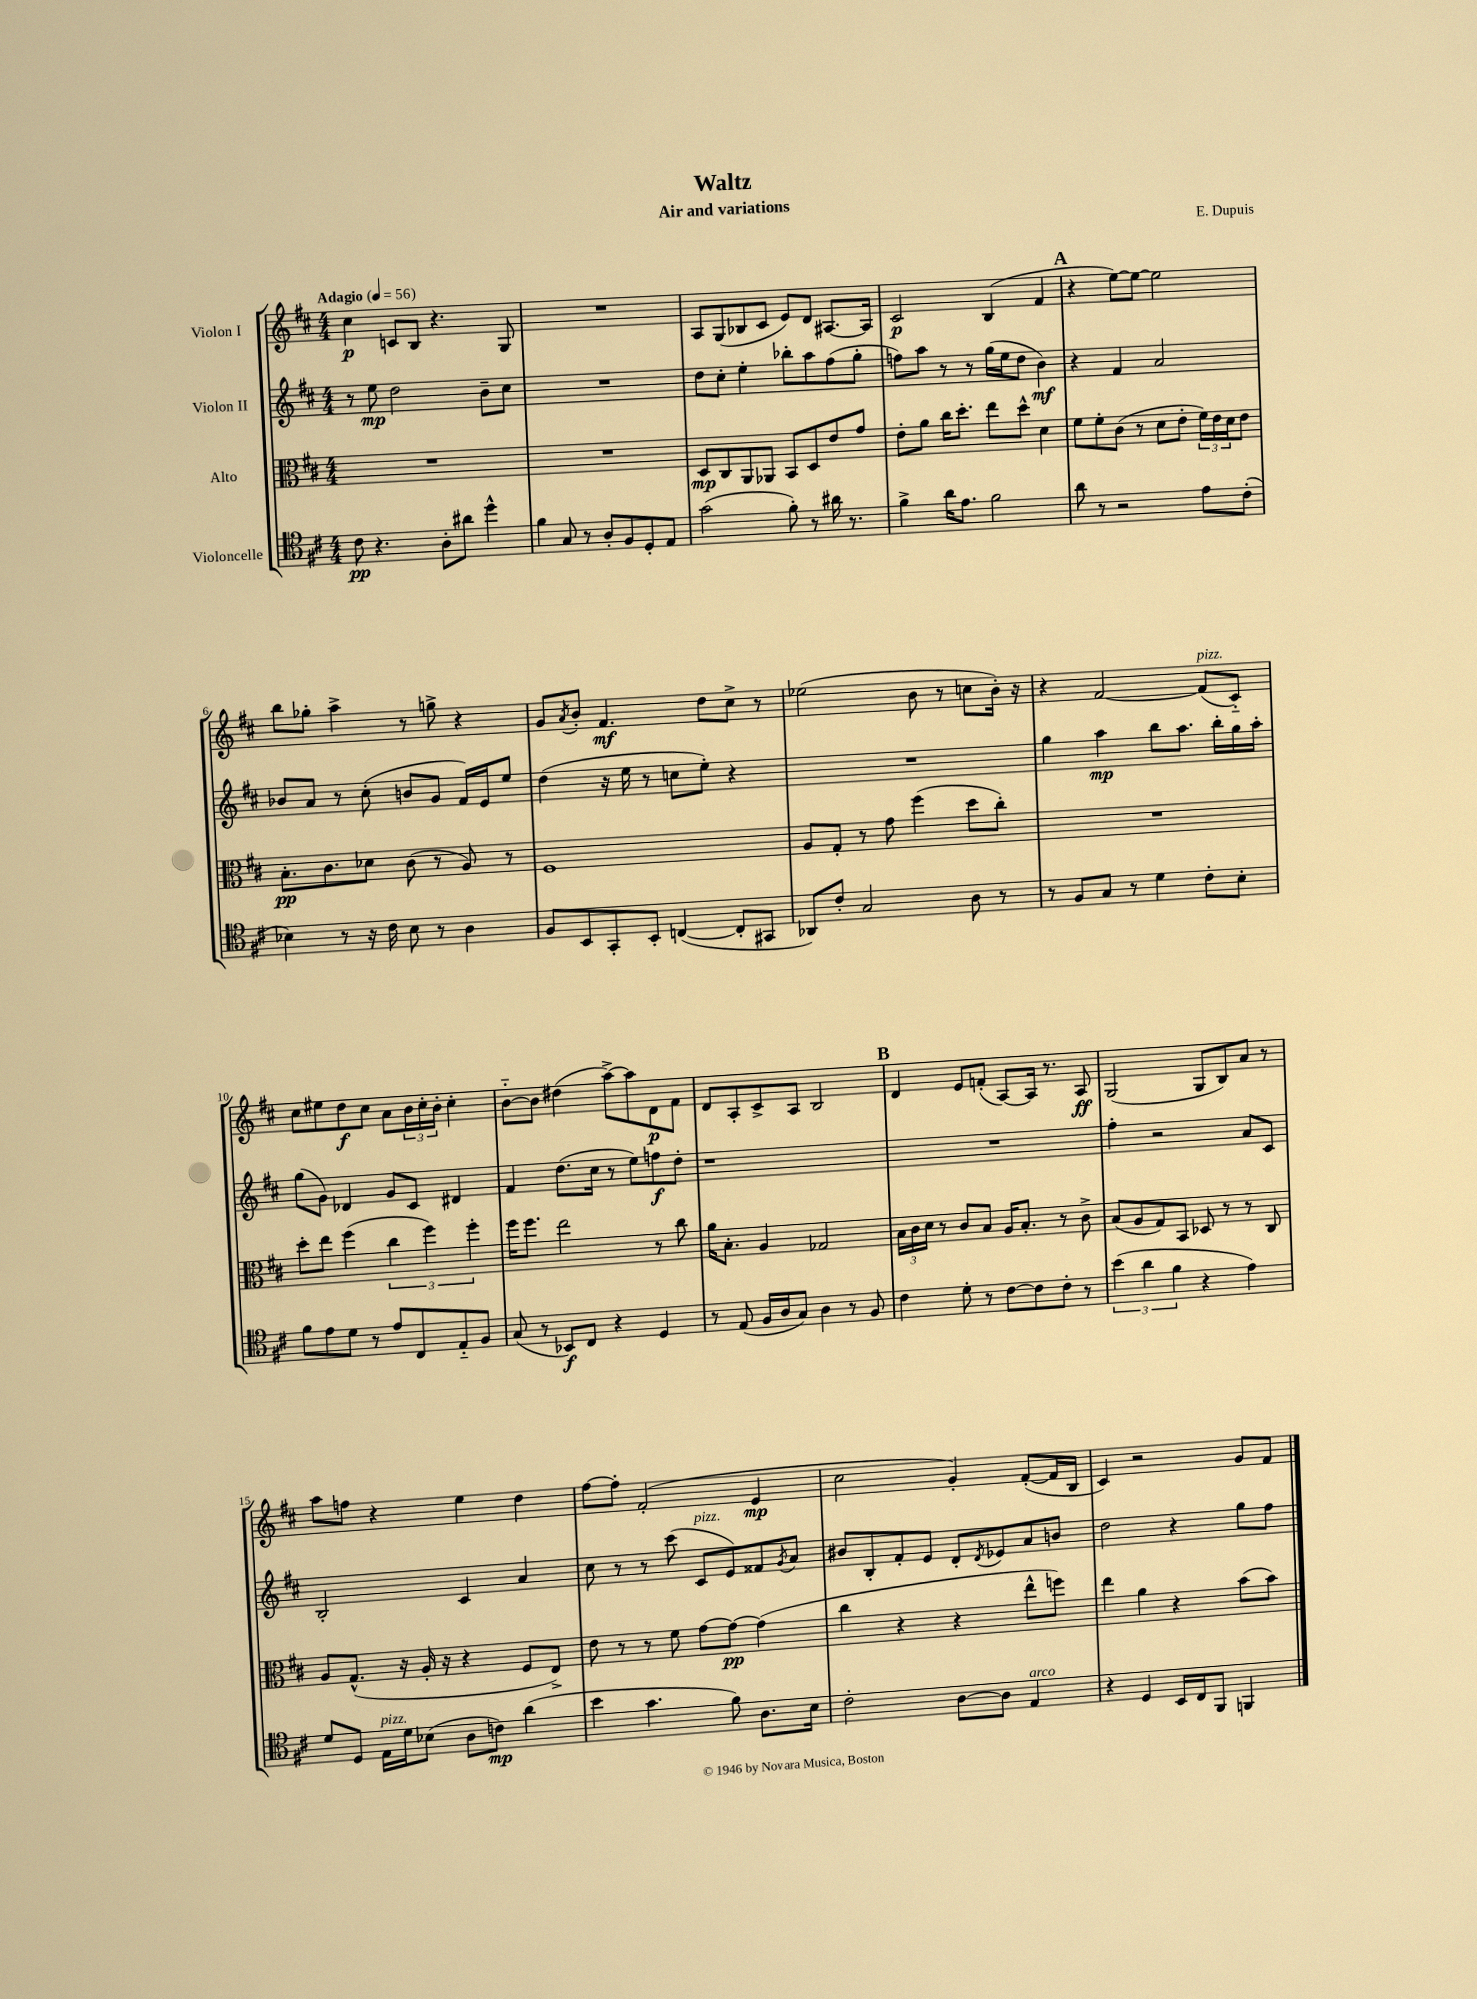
\header { title = "Waltz" composer = "E. Dupuis" subtitle = "Air and variations" }
<<
\new StaffGroup <<
\new Staff = "s0" \with { instrumentName = "Violon I" } {
    \clef treble \key d \major \numericTimeSignature \time 4/4 \tempo "Adagio" 4 = 56
    cis''4\p c'8 b8 r4. g8 |
    R1 |
    a8 g8( bes8 cis'8 e'8) d'8 ais8.~ ais16 |
    cis'2\p b4( fis'4 |
    \mark \markup { \bold "A" } r4 e''8~) e''8~ e''2 |
    b''8 ges''8-. a''4-> r8 g''8-> r4 |
    g'8 \acciaccatura { a'8 } b'8-. fis'4.\mf d''8 cis''8-> r8 |
    ees''2( b'8 r8 c''8 b'16-.) r16 |
    r4 fis'2~ fis'8^\markup { \italic "pizz." }( cis'8-_) |
    cis''8 eis''8 d''8\f cis''8 a'8 \tuplet 3/2 { b'16 cis''16-. b'16-. } cis''4-. |
    b'8~-_ b'8 dis''4( a''8~->) a''8 d'8\p fis'8 |
    d'8 a8-. cis'8-> a8 b2 |
    \mark \markup { \bold "B" } d'4 e'8 f'8-.( a8~) a16 r8. a8\ff |
    g2( g8 b8) a'8 r8 |
    a''8 f''8 r4 e''4 d''4 |
    fis''8~ fis''8-. fis'2-.( e'4\mp |
    cis''2 g'4-.) fis'8~-.( fis'16 b16 |
    cis'4) r2 g'8 fis'8 \bar "|." |
}
\new Staff = "s1" \with { instrumentName = "Violon II" } {
    \clef treble \key d \major \numericTimeSignature \time 4/4
    r8 e''8\mp d''2 b'8-- cis''8 |
    R1 |
    d''8 cis''8-. e''4-. bes''8-. a''8 fis''8( g''8-. |
    f''8) a''8 r8 r8 g''16( e''16 d''8 b'4\mf) |
    \mark \markup { \bold "A" } r4 fis'4 a'2 |
    bes'8 a'8 r8 cis''8-.( b'8 g'8 fis'16) e'16 e''8 |
    d''4( r16 e''16 r8 c''8 e''8-.) r4 |
    R1 |
    g''4 a''4\mp b''8 a''8. b''16-. g''16 a''16-. |
    g''8( g'8) des'4 g'8 cis'8 dis'4 |
    fis'4 d''8.( cis''16 r8 e''8) f''8\f d''8-. |
    r1 |
    \mark \markup { \bold "B" } R1 |
    fis''4-. r2 a'8 cis'8 |
    b2-. cis'4 a'4 |
    cis''8 r8 r8 cis'''8( cis'8^\markup { \italic "pizz." } e'8) fisis'8 \acciaccatura { g'8 } a'8 |
    bis'8 b8-. fis'8-. e'8 d'8-. \acciaccatura { d'8 } ees'8 a'8 b'8 |
    d''2 r4 g''8 fis''8 \bar "|." |
}
\new Staff = "s2" \with { instrumentName = "Alto" } {
    \clef alto \key d \major \numericTimeSignature \time 4/4
    R1 |
    R1 |
    d8\mp cis8 a,8 aes,8 b,8 d8 e'8 g'8 |
    e'8-. a'8 cis''16 d''8.-. e''8 d''8-^ d'4 |
    \mark \markup { \bold "A" } fis'8 fis'8-. cis'8( r8 d'8 e'8-. \tuplet 3/2 { fis'16) e'16 d'16 } e'8 |
    b8.-.\pp cis'8. des'8 cis'8( r8 a8) r8 |
    fis1 |
    a8 g8-. r8 g'8 fis''4( d''8 cis''8-.) |
    R1 |
    d''8-. e''8 fis''4( \tuplet 3/2 { cis''4 fis''4) fis''4-. } |
    fis''16 fis''8. e''2 r8 cis''8 |
    a'16 b8.-. a4 ges2 |
    \mark \markup { \bold "B" } \tuplet 3/2 { b16 cis'16 d'16 } r8 cis'8 b8 a16 b8.-. r8 cis'8-> |
    b8( a8 g8) b,8 des8 r8 r8 cis8 |
    a8 g8.-^( r16 a16-. r16 r4 fis8 e8->) |
    e'8 r8 r8 fis'8 g'8~ g'8~\pp g'4( |
    cis''4 r4 r4 e''8-^ f''8) |
    e''4 a'4 r4 b'8( b'8) \bar "|." |
}
\new Staff = "s3" \with { instrumentName = "Violoncelle" } {
    \clef tenor \key d \major \numericTimeSignature \time 4/4
    cis'8\pp r4. a8-. ais'8 d''4-^ |
    fis'4 g8 r8 a8-. fis8 d8-. e8 |
    g'2( fis'8-.) r8 ais'16 r8. |
    fis'4-> a'16 e'8. fis'2 |
    \mark \markup { \bold "A" } a'8 r8 r2 e'8 cis'8-.( |
    bes4) r8 r16 cis'16 bes8 r8 a4 |
    fis8 b,8 g,8-. b,8-. c4~( c8-. gis,8 |
    aes,8) cis'8-. g2 a8 r8 |
    r8 fis8 g8 r8 d'4 cis'8-. b8-. |
    fis'8 e'8 d'8 r8 e'8 cis8 e8-_ fis8 |
    g8( r8 bes,8\f) cis8 r4 d4 |
    r8 e8( fis16 a16 g8) a4 r8 fis8 |
    \mark \markup { \bold "B" } cis'4 d'8-. r8 cis'8~ cis'8 cis'8-. r8 |
    \tuplet 3/2 { b'4( a'4 fis'4 } r4 e'4) |
    d'8 d8 e16^\markup { \italic "pizz." } d'16 bes8( a8 c'8\mp) a'4( |
    b'4 g'4. fis'8) a8. b16 |
    cis'2-. a8~ a8 e4^\markup { \italic "arco" } |
    r4 d4 b,16 cis16 fis,8 f,4 \bar "|." |
}
>>
>>
